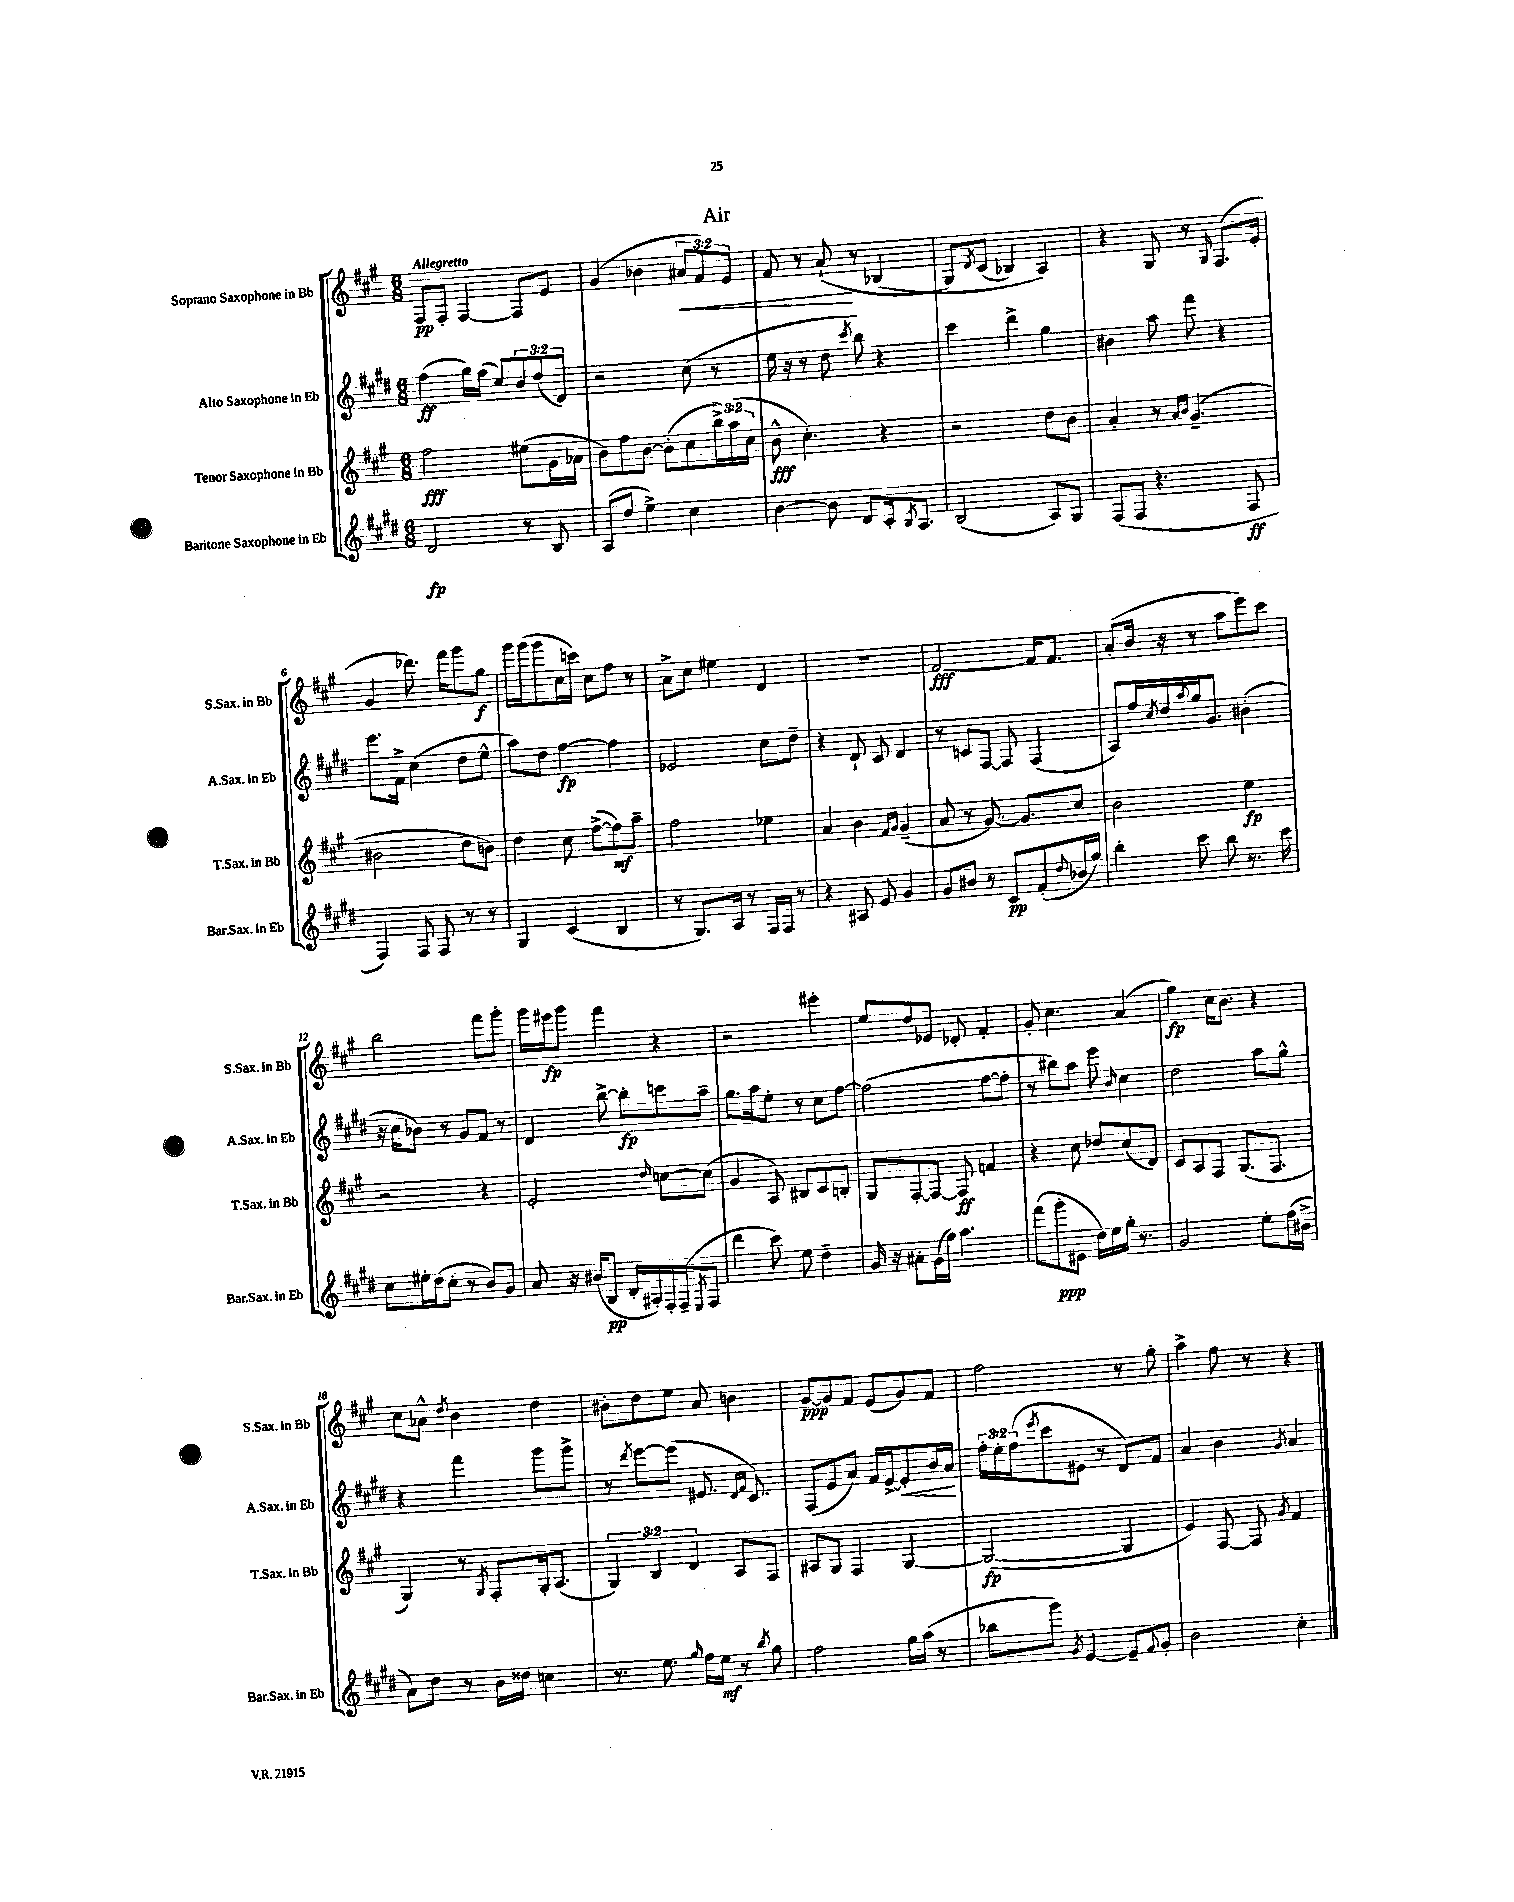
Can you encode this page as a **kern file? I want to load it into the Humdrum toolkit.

**kern	**kern	**kern	**kern
*staff4	*staff3	*staff2	*staff1
*clefG2	*clefG2	*clefG2	*clefG2
*k[f#c#g#d#]	*k[f#c#g#]	*k[f#c#g#d#]	*k[f#c#g#]
*M6/8	*M6/8	*M6/8	*M6/8
2d#	2ff#	(4ff#	8F#
.	.	.	8F#'
.	.	16gg#)	[4F#
.	.	(16ff#	.
.	.	8cc#)	.
8r	(8ee#	12b	8F#]
.	.	(12dd#	.
8B	16g#	.	8e
.	.	12d#)	.
.	16a-	.	.
=	=	=	=
(8A	8b)	2r	(4g#
8dd#	8ff#	.	.
4ee^)	[8b	.	4b-
.	(8b']	.	.
4cc#	8cc#	(8cc#	12a#
.	.	.	12f#)
.	24bb^)	8r	.
.	(24aa	.	12e
.	24cc#	.	.
=	=	=	=
[4b	8b^^	16ee	8f#
.	.	16r	.
.	4.cc#')	8r	8r
8b]	.	8dd#	(8a`
.	.	8qccc#	.
8d#	.	8bb)	8r
16c#'	4r	4r	&(4B-
8qB	.	.	.
8.A	.	.	.
=	=	=	=
(2B	2r	4ccc#	8G#)
.	.	.	8qd
.	.	.	(8c#
.	.	4ddd#^	4B-)
8A)	8dd	4gg#	4A&)
8G#	8b	.	.
=	=	=	=
(8F#	4a'	4b#	4r
8F#	.	.	.
4.r	8r	8aa	8G#
.	16qqa	.	.
.	16qqb	.	.
.	(4.g#~	8fff#	8r
.	.	.	16qqG#
.	.	4r	(8.F#
8F#	.	.	.
.	.	.	16e'
=	=	=	=
4F#)	2b#	8.eee	4g#
.	.	16f#^	.
8F#	.	(4cc#	8.ddd-)
8F#	.	.	.
.	.	.	16fff#
8r	8dd	8dd#	8ggg#
8r	8b)	8ee^^	8gg#
=	=	=	=
4G#	4dd	8aa)	16ggg#
.	.	.	(16ggg#
.	.	8dd#	8ggg#
(4c#	8cc#	[4ff#	16cc#
.	.	.	16ccc)
.	([8ff#^	.	8cc#
4B	8ff#])	4ff#]	8ff#
.	8aa~	.	8r
=	=	=	=
8r	2ff#	2e-	8a^
8.G#)	.	.	8cc#
.	.	.	4ee#
16A	.	.	.
8r	.	.	.
16F#	4ee-	8cc#	4d
16F#	.	.	.
8r	.	8dd#~	.
=	=	=	=
4r	4a	4r	2.r
8A#	4b	8d#`	.
8e	.	8c#	.
.	16qqf#	.	.
.	16qqg#	.	.
4g#	(4g#~	4d#	.
=	=	=	=
8g#	8a	8r	[2f#
8b#	8r	8c	.
8r	[8.g#)	[8F#	.
8c#	.	8F#]	.
.	8.g#]	.	.
(8f#'	.	(4F#	16f#]
.	.	.	8.f#
8qqdd#	.	.	.
16b-	8cc#	.	.
16gg#)	.	.	.
=	=	=	=
4bb'	2b	8A)	(8a'
.	.	16ff#	16b
.	.	8qcc#	.
.	.	16dd#	16r
.	.	8qaa	.
8ccc#	.	16gg#	8r
.	.	8.g#	.
8bb	.	.	8aa
8.r	4ee	(4b#'	8eee)
.	.	.	8ccc#
16ccc#	.	.	.
=	=	=	=
8cc#	2r	16r	2bb
.	.	16cc#	.
16ee#'	.	8b-)	.
(16dd#	.	.	.
8cc#'	.	8r	.
8r	.	8g#	.
8b)	4r	8f#	8fff#
8g#	.	8r	8ggg#'
=	=	=	=
8a	2e'	4d#	16ggg#
.	.	.	16eee#
16r	.	.	8ggg#
(16b#	.	.	.
8B	.	[8bb^	4fff#
16d#'	.	8bb']	.
16A#')	.	.	.
.	16qqdd	.	.
16F#'	[8cc	8ccc	4r
(16F#~	.	.	.
8qE	.	.	.
8F#	(8cc]	8aa~	.
=	=	=	=
4ddd#	4g#	8.gg#	2r
.	.	16aa	.
8ccc#)	8A)	8ee'	.
8ee	8B#	8r	.
4dd#~	8c#	8cc#	4eee#'
.	8B'	[8ff#	.
=	=	=	=
16g#	8G#	(2ff#]	8ee
16r	.	.	.
8a#'	[8F#'	.	8dd
(16g#	8F#_	.	8e-
16gg#)	.	.	.
4.aa	8F#]	.	8d-'
.	4f	[8ff#	4f#'
.	.	8ff#']	.
=	=	=	=
(8fff#	4r	8r	8g#'
8ggg#'	.	8bb#)	4.cc#
8e#	8cc#	8aa	.
16dd#)	8dd-	8eee	.
16ee	.	.	.
.	.	16qqb	.
16gg#'	(8cc#	4cc#	(4a
8.r	.	.	.
.	8d)	.	.
=	=	=	=
2g#	8c#	2dd#	4gg#)
.	8A	.	.
.	8F#	.	16cc#
.	.	.	8.b
.	(8.G#	.	.
8ee'	.	8aa	4r
.	8.F#	.	.
(16ff#	.	8gg#^^	.
16b#^	.	.	.
=	=	=	=
8a)	4G#)	4r	8cc#
8dd#	.	.	8a-^^
.	.	.	8qdd
8r	8r	4fff#	4b
.	8qG#	.	.
16b	8F#'	.	.
16dd##	.	.	.
4cc	16G#'	8ggg#	4dd
.	(8.A	.	.
.	.	8ggg#^	.
=	=	=	=
8.r	6G#)	8r	8b#'
.	.	8qddd#	.
.	.	[8eee	8dd
.	6B	.	.
8.ee	.	.	.
.	.	(8eee]	8ee
.	6d	.	.
16qqgg#	.	.	.
16ff#	.	8.e#	8a
16ee	.	.	.
8r	8A	.	4b
.	.	16qqd#	.
.	.	16qqf#	.
.	.	8.c#)	.
8qbb	.	.	.
8gg#	8F#	.	.
=	=	=	=
2ff#	8A#	(8F#	[8g#
.	8G#	8e	8g#]
.	4F#	8a)	8f#
.	.	16f#	(8e
.	.	[16e^	.
16gg#	[4G#	8e']	8g#)
(16aa	.	.	.
8r	.	16b	8f#
.	.	16a	.
=	=	=	=
8bb-	(2G#_	24ff#'	2ff#
.	.	24ee'	.
.	.	(24ff#	.
.	.	8qeee	.
8ggg#)	.	8ccc#	.
8qg#	.	.	.
[4e	.	8e#	.
.	.	8r	.
8e~]	4G#]	8d#)	8r
8qqf#	.	.	.
8g#'	.	8f#	8gg#'
=	=	=	=
2b	4e)	4a	4aa^
.	[8F#	4b	8ff#
.	8F#]	.	8r
.	8qg#	8qg#	.
4cc#'	4f#	4a	4r
==	==	==	==
*-	*-	*-	*-
